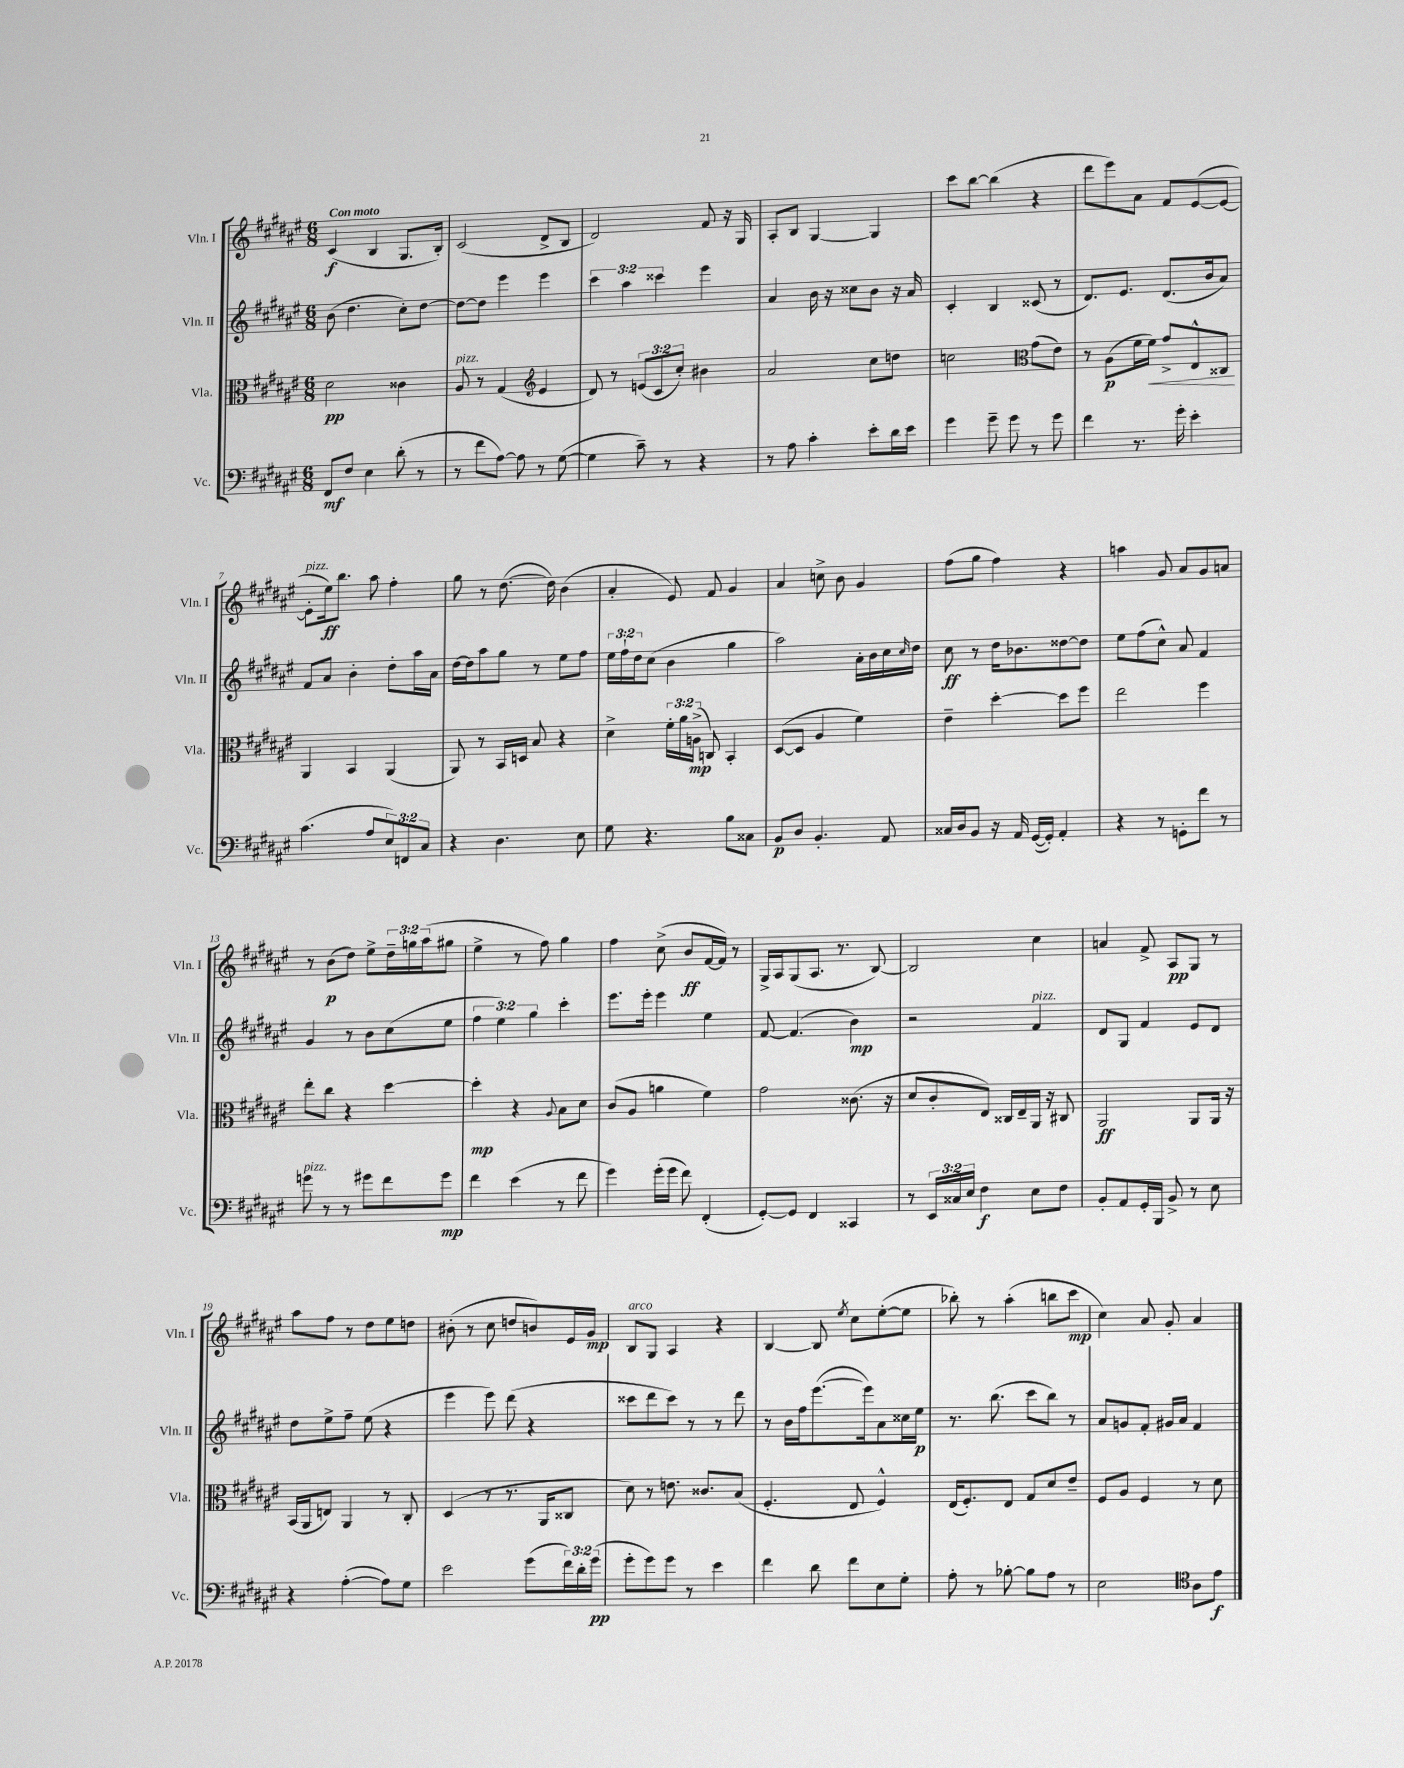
<<
\new StaffGroup <<
\new Staff = "s0" \with { instrumentName = "Vln. I" shortInstrumentName = "Vln. I" } {
    \clef treble \key fis \major \numericTimeSignature \time 6/8 \override Staff.TupletNumber.text = #tuplet-number::calc-fraction-text \tempo "Con moto"
    cis'4\f( b4 gis8. b16-.) |
    cis'2( dis'8-> b8 |
    dis'2) fis'8 r16 gis16 |
    ais8-. b8 gis4~ gis4 |
    cis'''8 b''8~ b''4( r4 |
    dis'''8 eis'''8) ais'8 fis'8 eis'8~( eis'8~ |
    eis'8-.^\markup { \italic "pizz." } eis''16\ff) b''8. ais''8 fis''4-. |
    gis''8 r8 dis''8.~( dis''16) b'4( |
    ais'4-. eis'8) fis'8 gis'4 |
    ais'4 c''8-> b'8 gis'4 |
    fis''8( gis''8 fis''4) r4 |
    a''4 gis'8 ais'8 gis'8 a'8 |
    r8 b'8\p( dis''8) eis''8-> \tuplet 3/2 { dis''16-- g''16 ais''16( } gis''8 |
    eis''4-> r8 fis''8) gis''4 |
    fis''4 cis''8->( b'8\ff fis'16~ fis'16) r8 |
    gis16-> ais16 gis8( ais8. r8. b8~) |
    b2 cis''4 |
    a'4 fis'8-> ais8\pp gis8 r8 |
    ais''8 fis''8 r8 dis''8 eis''8 d''8 |
    bis'8-.( r8 cis''8 d''8 b'8) eis'16 gis'16\mp |
    b8^\markup { \italic "arco" } gis8 ais4 r4 |
    b4~ b8 \acciaccatura { eis''8 } cis''8 eis''8~-.( eis''8 |
    bes''8-.) r8 ais''4-.( b''8 cis'''8\mp |
    cis''4) ais'8 gis'8-. ais'4 \bar "|." |
}
\new Staff = "s1" \with { instrumentName = "Vln. II" shortInstrumentName = "Vln. II" } {
    \clef treble \key fis \major \numericTimeSignature \time 6/8 \override Staff.TupletNumber.text = #tuplet-number::calc-fraction-text
    b'8( dis''4. cis''8-.) dis''8~ |
    dis''8~ dis''8 eis'''4 eis'''4 |
    \tuplet 3/2 { cis'''4 ais''4 cisis'''4 } eis'''4 |
    ais'4 b'16 r16 cisis''8 b'8 r16 ais'16 |
    cis'4-. b4 cisis'8( r8 |
    dis'8.) eis'8. dis'8.( b'16 ais'8) |
    fis'8 ais'8 b'4-. dis''8-. ais''16 ais'16 |
    dis''16~ dis''16 ais''8 gis''8 r8 eis''8 fis''8 |
    \tuplet 3/2 { eis''16 fis''16-! dis''16 } cis''8( b'4 gis''4 |
    ais''2) ais'16-. b'16 cis''16 \grace { cis''16 } dis''16 |
    cis''8\ff r8 dis''16 bes'8. disis''8~ disis''8 |
    eis''8 fis''8( cis''8-^) ais'8 fis'4 |
    gis'4 r8 b'8 cis''8( eis''8 |
    \tuplet 3/2 { fis''4 eis''4) gis''4 } cis'''4-. |
    eis'''8. eis'''16-. eis'''4 eis''4 |
    fis'8~ fis'4.( b'4\mp) |
    r2 fis'4^\markup { \italic "pizz." } |
    dis'8 gis8 fis'4 eis'8 dis'8 |
    dis''8 eis''8-> fis''8-- eis''8( r4 |
    eis'''4 eis'''8) dis'''8( r4 |
    cisis'''8 dis'''8 cisis'''8) r8 r8 dis'''8 |
    r8 b'16 fis''16 eis'''8.~( eis'''16) ais'8 cisis''16 eis''16\p |
    r8. b''8.( cis'''8 b''8) r8 |
    ais'8 g'8 fis'8-. gis'16 ais'16 fis'4 \bar "|." |
}
\new Staff = "s2" \with { instrumentName = "Vla." shortInstrumentName = "Vla." } {
    \clef alto \key fis \major \numericTimeSignature \time 6/8 \override Staff.TupletNumber.text = #tuplet-number::calc-fraction-text
    dis'2\pp cisis'4 |
    ais8^\markup { \italic "pizz." } r8 gis4( \clef treble eis'4 |
    dis'8) r8 \tuplet 3/2 { e'8( cis'8 cis''8-.) } bis'4 |
    ais'2 cis''8 d''8 |
    c''2 \clef alto gis'8( eis'8) |
    r8 ais8\p( fis'16 fis'16\<) gis'8-> eis8-^ cisis8\! |
    ais,4 b,4 ais,4( |
    ais,8) r8 b,16 d16 b8 r4 |
    dis'4-> \tuplet 3/2 { fis'16-. ais'16 a16->\mp( } c8) b,4-. |
    dis8~( dis8 ais4 fis'4) |
    eis'4-- dis''4~-. dis''8 fis''8 |
    eis''2 fis''4 |
    eis''8-. cis''8 r4 dis''4~ |
    dis''4-.\mp r4 \appoggiatura { ais8 } b8 dis'8 |
    cis'8( ais8 a'4 fis'4) |
    gis'2 cisis'8.( r16 |
    dis'8 cis'8-. eis8) cisis16 eis16-- ais,16 r16 cis8 |
    ais,2\ff ais,8 ais,16 r16 |
    b,16( ais,16 e8) ais,4 r8 cis8-. |
    dis4( r8 r8. ais,16 cisis8 |
    dis'8) r8 e'8. cisis'8. b8( |
    fis4.-. eis8 fis4-^) |
    eis16( fis8.-.) eis8 gis8 dis'8 eis'8-- |
    fis8 ais8 fis4 r8 dis'8 \bar "|." |
}
\new Staff = "s3" \with { instrumentName = "Vc." shortInstrumentName = "Vc." } {
    \clef bass \key fis \major \numericTimeSignature \time 6/8 \override Staff.TupletNumber.text = #tuplet-number::calc-fraction-text
    fis,8\mf fis8 eis4 dis'8-.( r8 |
    r8 fis'8 ais8~) ais8 r8 gis8~( |
    gis4 cis'8--) r8 r4 |
    r8 ais8 cis'4-. eis'8-. dis'16 eis'16 |
    gis'4 gis'8-- gis'8 r8 gis'8 |
    fis'4 r8. gis'16-. eis'4-. |
    cis'4.( ais8 \tuplet 3/2 { eis8) f,8 cis8 } |
    r4 dis4. eis8 |
    gis8 r4. b8 cisis8 |
    b,8\p dis8 b,4.-. ais,8 |
    cisis16 dis16 b,8 r16 ais,16 gis,16~( gis,16-.) ais,4-. |
    r4 r8 g,8-. fis'8 r8 |
    g'8^\markup { \italic "pizz." } r8 r8 gis'8 fis'8 gis'8\mp |
    fis'4 eis'4( r8 fis'8 |
    gis'4) gis'16-.( gis'16 fis'8) fis,4-.( |
    gis,8~-.) gis,8 fis,4 cisis,4 |
    r8 \tuplet 3/2 { eis,16 cisis16 eis16 } fis4\f eis8 fis8 |
    b,8-. ais,8 gis,16-. b,,16 b,8-> r8 eis8 |
    r4 ais4~-.( ais8) gis8 |
    eis'2 gis'8( \tuplet 3/2 { fis'16) dis'16-. gis'16\pp( } |
    gis'8-. gis'8) gis'8 r8 eis'4 |
    fis'4 dis'8 fis'8 eis8 gis8-. |
    ais8-. r8 bes8~-. bes8 ais8 r8 |
    eis2 \clef tenor ais8 eis'8\f \bar "|." |
}
>>
>>
